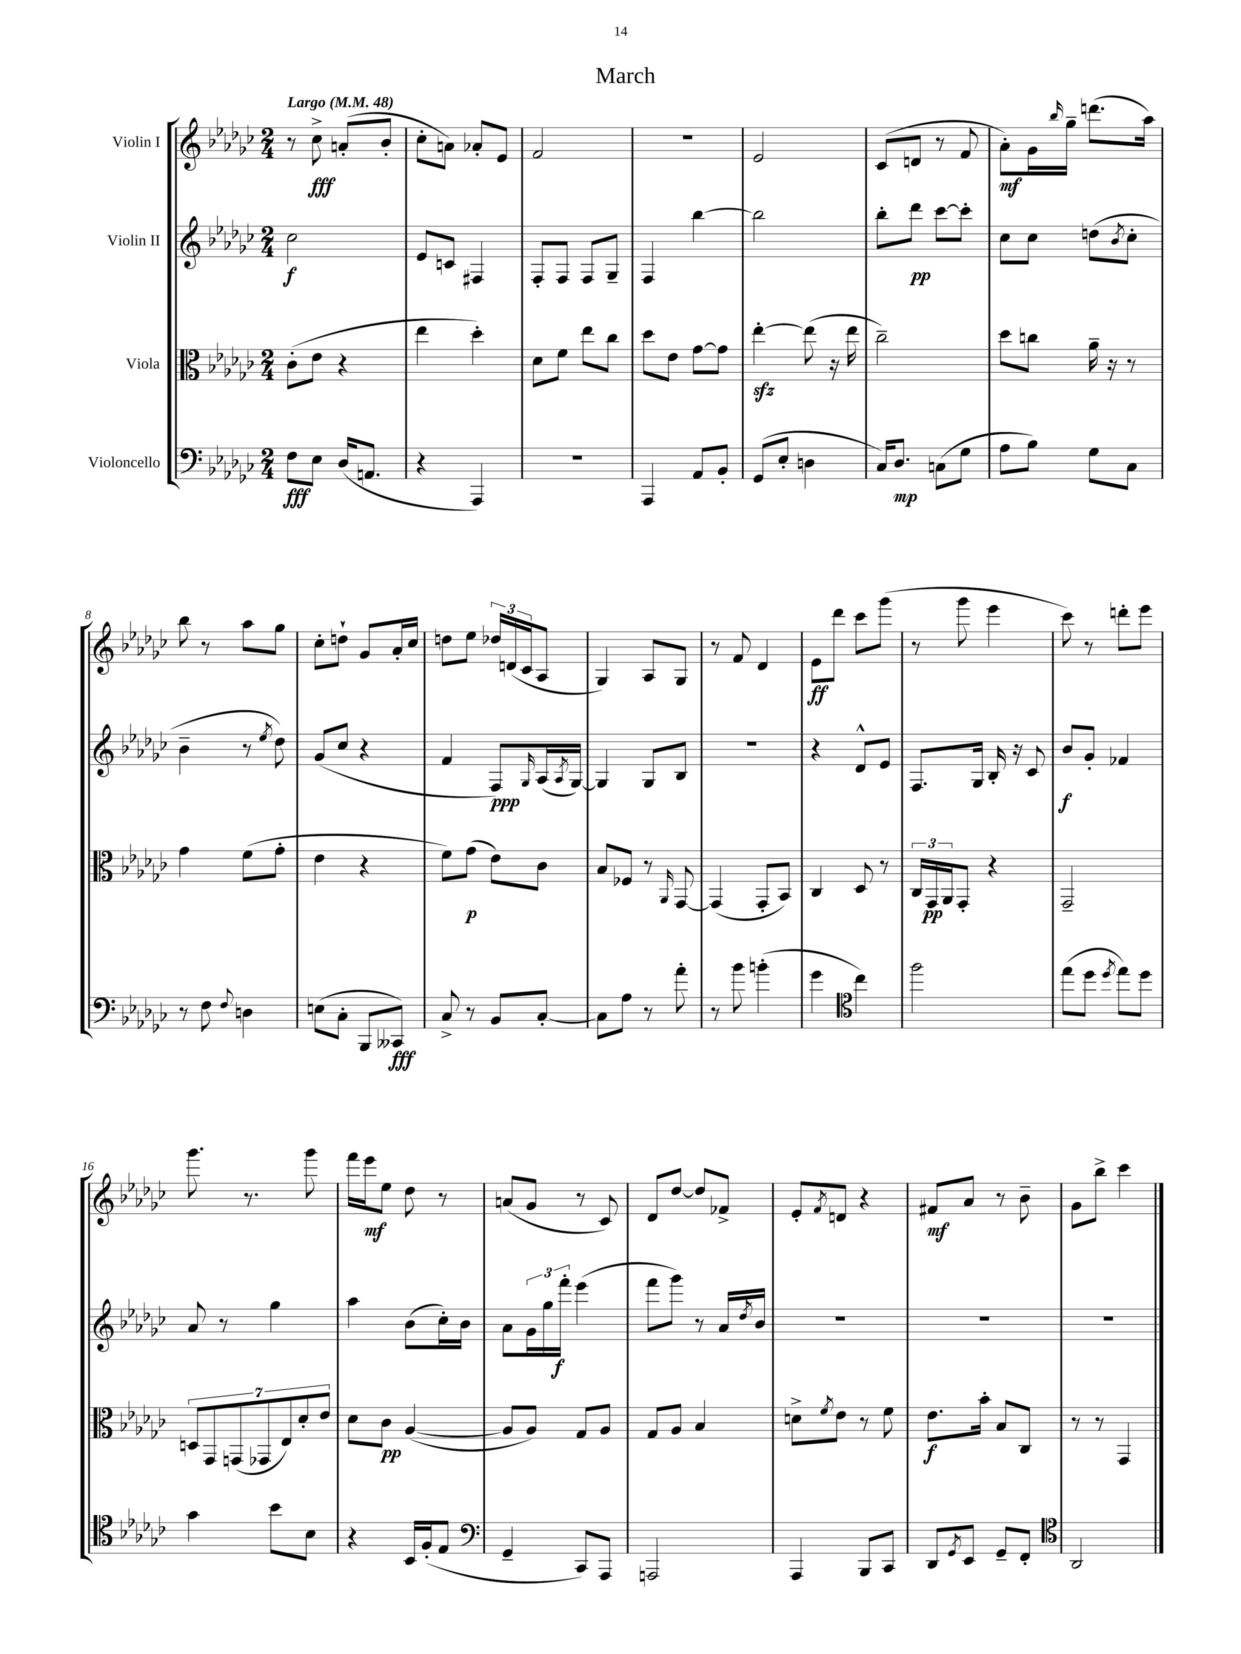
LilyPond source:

\header { title = "March" }
<<
\new StaffGroup <<
\new Staff = "s0" \with { instrumentName = "Violin I" } {
    \clef treble \key ges \major \numericTimeSignature \time 2/4 \tempo "Largo" 4 = 48
    r8 ces''8->\fff a'8-.( bes'8-. |
    ces''8-. a'8) aes'8-. ees'8 |
    f'2 |
    r2 |
    ees'2 |
    ces'8( d'8 r8 f'8 |
    aes'8-.\mf) ges'16 \grace { bes''16 } ges''16-- d'''8.( aes''16) |
    bes''8 r8 aes''8 ges''8 |
    ces''8-. d''8-! ges'8 aes'16-. ces''16 |
    d''8 ees''8 \tuplet 3/2 { des''16 d'16( ces'16 } aes8 |
    ges4) aes8 ges8 |
    r8 f'8 des'4 |
    ees'8\ff des'''8 ces'''8 ges'''8( |
    r8 ges'''8 ees'''4 |
    ces'''8) r8 d'''8-. ees'''8 |
    ges'''8. r8. ges'''8 |
    f'''16 ees'''16\mf ees''8 des''8 r8 |
    a'8( ges'8 r8 ces'8) |
    des'8 des''8~ des''8 fes'8-> |
    ees'8-. \acciaccatura { f'8 } d'8 r4 |
    fis'8\mf aes'8 r8 bes'8-- |
    ges'8 bes''8-> ces'''4 \bar "|." |
}
\new Staff = "s1" \with { instrumentName = "Violin II" } {
    \clef treble \key ges \major \numericTimeSignature \time 2/4
    ces''2\f |
    ees'8 c'8 fis4 |
    f8-. f8 f8 ges8-- |
    f4 bes''4~ |
    bes''2 |
    bes''8-. des'''8\pp ces'''8~ ces'''8-. |
    ces''8 ces''8 d''8( \acciaccatura { bes'8 } ces''8-. |
    bes'4-- r8 \acciaccatura { ees''8 } des''8) |
    ges'8( ces''8 r4 |
    f'4 f8\ppp) \grace { ges16 } aes16( \acciaccatura { aes8 } ges16~) |
    ges4 ges8 bes8 |
    R2 |
    r4 des'8-^ ees'8 |
    f8. ges16 bes16-. r16 ces'8 |
    bes'8\f ges'8-. fes'4 |
    aes'8 r8 ges''4 |
    aes''4 bes'8( ces''16-.) bes'16 |
    aes'8 \tuplet 3/2 { ges'16 ges''16 f'''16-.\f } ees'''4( |
    f'''8 ges'''8) r8 aes'16 \acciaccatura { des''8 } bes'16 |
    R2 |
    R2 |
    R2 \bar "|." |
}
\new Staff = "s2" \with { instrumentName = "Viola" } {
    \clef alto \key ges \major \numericTimeSignature \time 2/4
    ces'8-.( ees'8 r4 |
    ees''4 des''4-.) |
    des'8 f'8 ees''8 ces''8 |
    des''8 ees'8 ges'8~ ges'8 |
    ees''4~-.\sfz ees''8( r16 ees''16 |
    ces''2--) |
    des''8 c''8 aes'16-- r16 r8 |
    ges'4 f'8( ges'8-. |
    ees'4 r4 |
    f'8) ges'8\p( ees'8) ces'8 |
    bes8 fes8 r8 \grace { aes,16 } ges,8~ |
    ges,4( ges,8-. bes,8) |
    ces4 des8 r8 |
    \tuplet 3/2 { ces16 ges,16\pp aes,16 } ges,8-. r4 |
    ges,2-- |
    \tuplet 7/4 { d8 ges,8 g,8( ges,8 ees8) des'8-. ees'8 } |
    des'8 ces'8\pp aes4~( |
    aes8 aes8) ges8 aes8 |
    ges8 aes8 bes4 |
    d'8-> \acciaccatura { f'8 } ees'8 r8 f'8 |
    ees'8.\f bes'16-. bes8 ces8 |
    r8 r8 ges,4 \bar "|." |
}
\new Staff = "s3" \with { instrumentName = "Violoncello" } {
    \clef bass \key ges \major \numericTimeSignature \time 2/4
    f8\fff ees8 des16( a,8. |
    r4 aes,,4) |
    R2 |
    aes,,4 aes,8 bes,8-. |
    ges,8( ees8-. d4 |
    ces16) des8.\mp c8( ges8 |
    aes8 bes8) ges8 ces8 |
    r8 f8 \appoggiatura { f8 } d4 |
    e8( ces8-. bes,,8 ceses,8\fff) |
    ces8-> r8 bes,8 ces8~-. |
    ces8 aes8 r8 aes'8-. |
    r8 bes'8 b'4-.( |
    ges'4 \clef tenor ces''4) |
    f''2 |
    ees''8( des''8 \acciaccatura { des''8 } ees''8) des''8 |
    ges'4 bes'8 bes8 |
    r4 bes,16 f16-.( ees8 |
    \clef bass ges,4-- ces,8) aes,,8 |
    a,,2 |
    aes,,4 bes,,8 ces,8 |
    des,8 \acciaccatura { ges,8 } ees,8 ges,8-- f,8-. |
    \clef tenor aes,2 \bar "|." |
}
>>
>>
